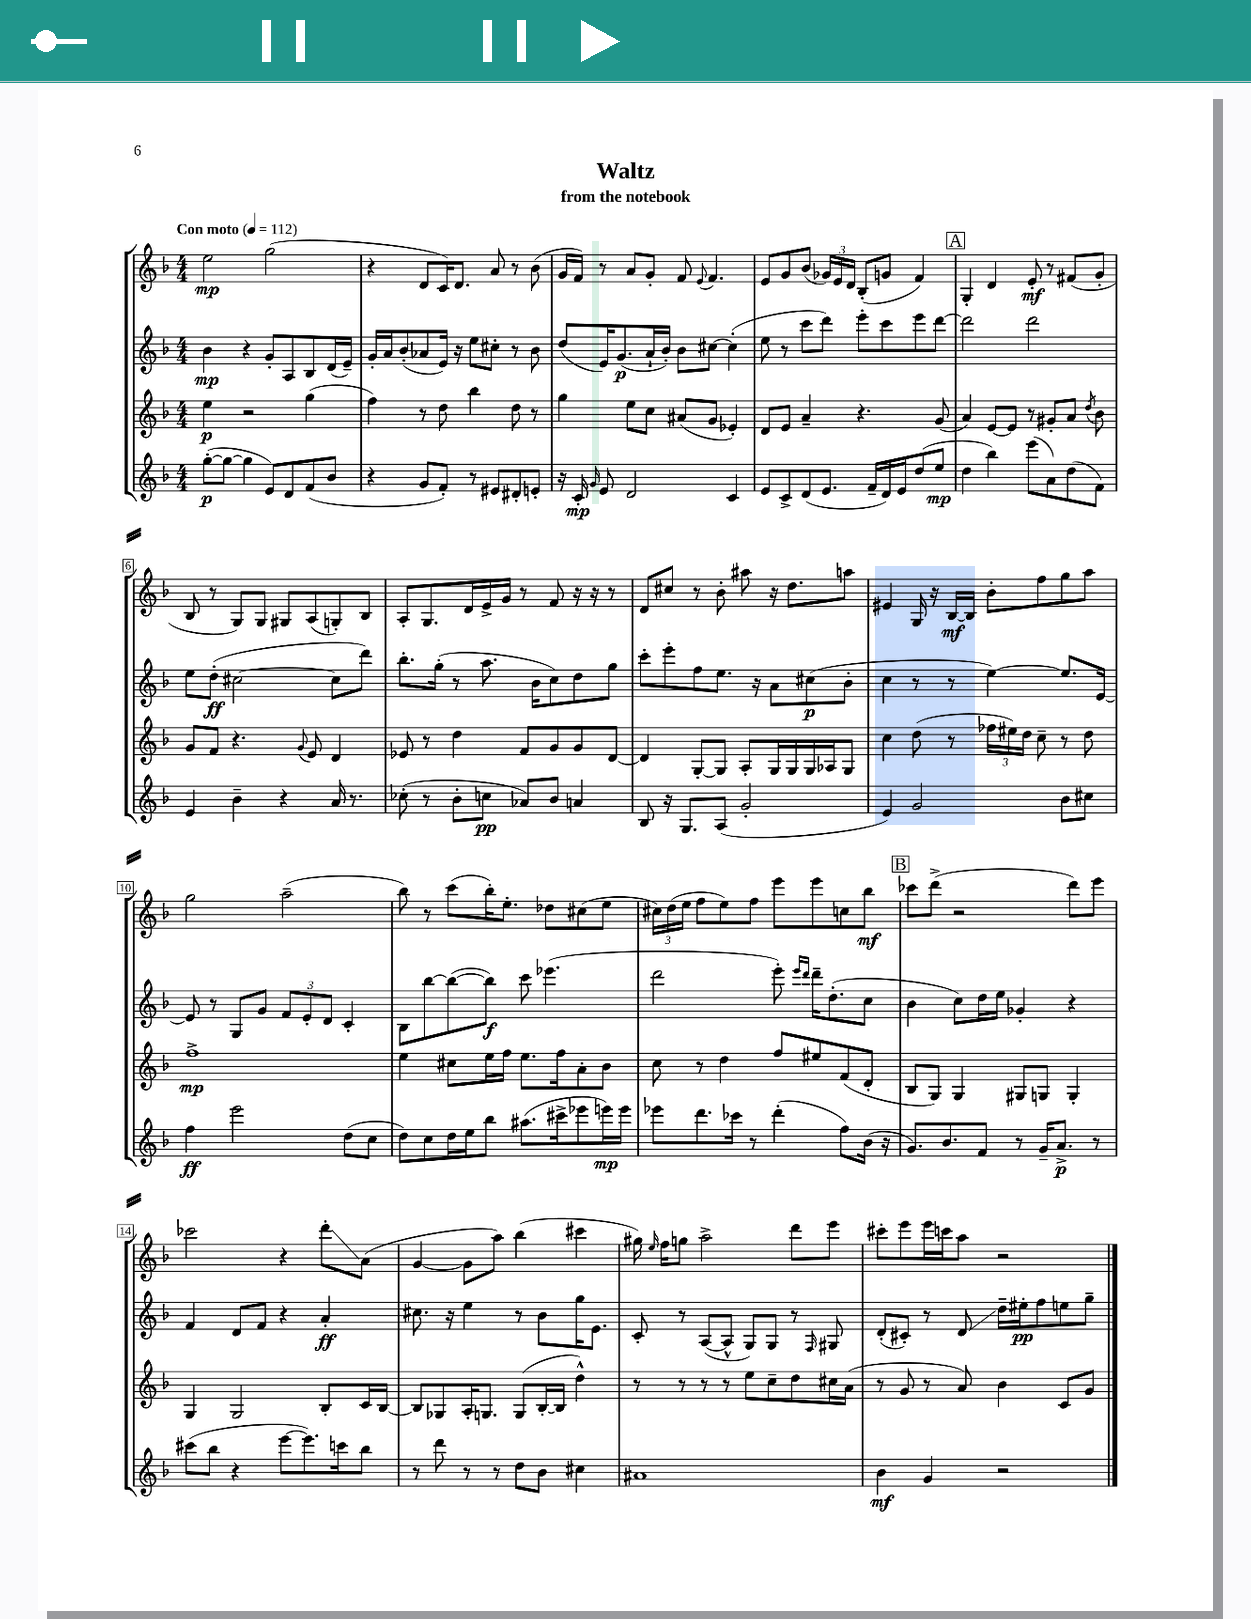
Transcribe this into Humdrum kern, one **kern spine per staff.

**kern	**kern	**kern	**kern
*staff4	*staff3	*staff2	*staff1
*clefG2	*clefG2	*clefG2	*clefG2
*k[b-]	*k[b-]	*k[b-]	*k[b-]
*M4/4	*M4/4	*M4/4	*M4/4
*MM112	*MM112	*MM112	*MM112
([8gg'\L	4ee\	4b-\	2ee\
8gg\_J	.	.	.
4gg\]	2r	4r	.
8e/L)	.	8g'/L	(2gg\
8d/	.	8A/	.
(8f/	(4gg\	8B-/	.
8b-/J	.	(16d/L	.
.	.	16e~/JJ)	.
=	=	=	=
4r	4ff\)	16g'/LL	4r
.	.	16a/J	.
.	.	(8b-'/	.
8g/L	8r	8a-/	8d/L
8f'/J)	8dd\	16e/Jk)	16c/K)
.	.	16r	8.d/J
8r	4bb-\	8ee\L	.
8e#/L	.	8cc#'\J	8a/
8d#'/	8dd\	8r	8r
8e'/J	8r	8b-\	(8b-\
=	=	=	=
16r	4gg\	(8dd/L	16g/LL
16c'/	.	.	16f/JJ)
16qqg/	.	.	.
8e/	.	16e/K)	8r
.	.	(8.g/	.
2d/	8ee\L	.	8a/L
.	8cc\J	16a`/L	8g'/J
.	.	16b-'/JJ)	.
.	(8a#/L	8b-\L	8f/
.	.	.	8qqe/
.	8g/J	[8cc#\J	4.f/
4c/	4e-'/)	(4cc#'\]	.
=	=	=	=
8e/L	8d/L	8ee\	8e/L
8c^/	8e/J	8r	8g/
(8d/	4a~/	8ccc\L	(8b-/J
8.e/J	.	8ddd\J)	24g-/LL)
.	.	.	24e/
.	.	.	24d/JJ
.	4.r	8eee'\L	(8B-'/L
16f~/LL	.	.	.
16d/)	.	8ccc\	8g/J
16e/J	.	.	.
(8dd/	.	8eee\	4f/)
8ee/J	(8g/	[8ddd\J	.
=	=	=	=
4dd\	4a/)	2ddd\]	4G'/
4bb-\)	[8e/L	.	4d/
.	8e/]J	.	.
(8eee\L	8r	2ddd\	8e'/
8a\)	8g#'/L	.	8r
(8dd\	8a/J	.	(8f#/L
.	8qdd/	.	.
8f\J)	8b-\	.	8g'/J
=	=	=	=
4e/	8g/L	8ee\L	8B-/
.	8f/J	(8dd'\J	8r
4b-~\	4.r	[2cc#\	8G/L)
.	.	.	8G/J
4r	.	.	8G#/L
.	8qqg/	.	.
.	8e/	.	(8A/
16a/	4d/	8cc#\]L	8G'/)
8.r	.	.	.
.	.	8ddd\J)	8B-/J
=	=	=	=
(8cc-'\	8e-/	8.bb-'\L	8A'/L
8r	8r	.	8.G/
.	.	(16gg'\Jk	.
8b-'\L	4dd\	8r	.
.	.	.	16d/L
8cc\J	.	8.aa\	16e^/
.	.	.	16g/JJ
8a-/L)	8f/L	.	8r
.	.	16b-\LK	.
8b-/J	8g/	8cc\)	8f/
4a/	8g/	8dd\	16r
.	.	.	16r
.	[8d/J	8gg\J	8r
=	=	=	=
8B-/	4d/]	8ccc'\L	8d/L
16r	.	8eee'\	8cc#/J
8.G/L	.	.	.
.	[8G'/L	8ff\	8r
(8A/J	8G/]J	8.ee\J	8b-'\
2g'/	8A'/L	.	8aa#\
.	.	16r	.
.	16G/L	8a\L	16r
.	16G/	.	8.dd\L
.	16G/	(8cc#\	.
.	16A-/J	.	.
.	8G/J	8b-'\J	8aa\J
=	=	=	=
4e/)	4cc\	4cc\	4e#/
2g/	(8dd\	8r	16G/
.	.	.	16r
.	8r	8r	[16B-/LL
.	.	.	16B-/]JJ
.	24ff-\LL	[4ee\)	8b-'\L
.	24ee#\)	.	.
.	24dd\JJ	.	.
.	8cc~\	.	8ff\
8b-\L	8r	8.ee/]L	8gg\
8cc#\J	8dd\	.	8aa\J
.	.	[16e/Jk	.
=	=	=	=
4ff\	1ff^	8e/]	2gg\
.	.	8r	.
2eee\	.	8G/L	.
.	.	8g/J	.
.	.	12f/L	(2aa~\
.	.	12e'/	.
.	.	12d/J	.
(8dd\L	.	4c'/	.
8cc\J	.	.	.
=	=	=	=
8dd\L)	4ee\	8B-\L	8bb-\)
8cc\	.	[8bb-\	8r
16dd\L	8cc#\L	(8bb-\_	(8ccc\L
16ee\J	.	.	.
8bb-\J	16ee\L	8bb-\]J)	16bb-'\K)
.	16ff\JJ	.	8.ee'\J
(8.aa#\L	8.ee\L	8ccc\	.
.	.	(4.eee-\	8dd-\L
16ccc#^\k	16ff\k	.	.
8eee-\	8a'\	.	(8cc#\
16eee\L)	8b-\J	.	8ee\J
16eee\JJ	.	.	.
=	=	=	=
8eee-\L	8cc\	2ddd\	24cc#\LL)
.	.	.	(24dd\
.	.	.	24ee\JJ
8.ddd\	8r	.	8ff\L
.	4dd\	.	8ee\)
16ccc-\Jk	.	.	.
8r	.	.	8ff\J
(4ddd'\	8ff/L	8eee'\)	8eee\L
.	.	16qqeee/LL	.
.	.	16qqddd/JJ	.
.	8ee#/	16ddd~\LK	8eee\
.	.	(8.dd'\	.
8ff\L)	(8f/	.	8cc\
(16b-\Jk	8d'/J	8cc\J	8bb-\J
16r	.	.	.
=	=	=	=
8.g/L)	8B-/L	4b-\	8ccc-\L
.	8G/J)	.	(8ddd^\J
8.b-/	.	.	.
.	4G/	8cc\L)	2r
8f/J	.	16dd\L	.
.	.	16ee\JJ	.
8r	8G#/L	4g-'/	.
16g~/LK	8G/J	.	.
8.a^/J	.	.	.
.	4G'/	4r	8ddd\L)
8r	.	.	8eee\J
=	=	=	=
(8ccc#\L	4G/	4f/	2ccc-\
8bb-\J	.	.	.
4r	2G/	8d/L	.
.	.	8f/J	.
[8eee\L	.	4r	4r
8.eee\])	.	.	.
.	8B-'/L	4a'/	8ddd'\L
16ccc\k	.	.	.
8bb-\J	16c/L	.	(8a\J
.	[16B-/JJ	.	.
=	=	=	=
8r	8B-/]L	8.cc#\	[4g/
8ddd\	8G-/	.	.
.	.	16r	.
8r	16A'/K	4ee\	8g\]L
.	8.G/J	.	.
8r	.	.	8aa\J)
8dd\L	(8G/L	8r	(4bb-\
8b-\J	[16B-'/L	8b-\L	.
.	16B-/]JJ	.	.
4cc#\	4dd^^\)	16gg\K	4ccc#\
.	.	8.e\J	.
=	=	=	=
1a#	8r	8c'/	16gg#\)
.	.	.	16qqee/
.	.	.	16ff\LK
.	8r	8r	8gg\J
.	8r	([8A/L	2aa^\
.	8r	8A^^/]J	.
.	8ee\L	8G/L)	.
.	8cc~\	8G/J	.
.	8dd\	8r	8ddd\L
.	.	16qqF/	.
.	16cc#\L	8G#/	8eee\J
.	(16a\JJ	.	.
=	=	=	=
4b-\	8r	(8d'/L	8ccc#'\L
.	8g/	8c#'/J)	8eee\
4g/	8r	8r	16eee\L
.	.	.	16ccc\J
.	8a/)	8d/	8aa\J
2r	4b-\	16dd~\LL	2r
.	.	16ee#'\J	.
.	.	8ff\	.
.	8c/L	8ee\	.
.	8g/J	8gg~\J	.
==	==	==	==
*-	*-	*-	*-
